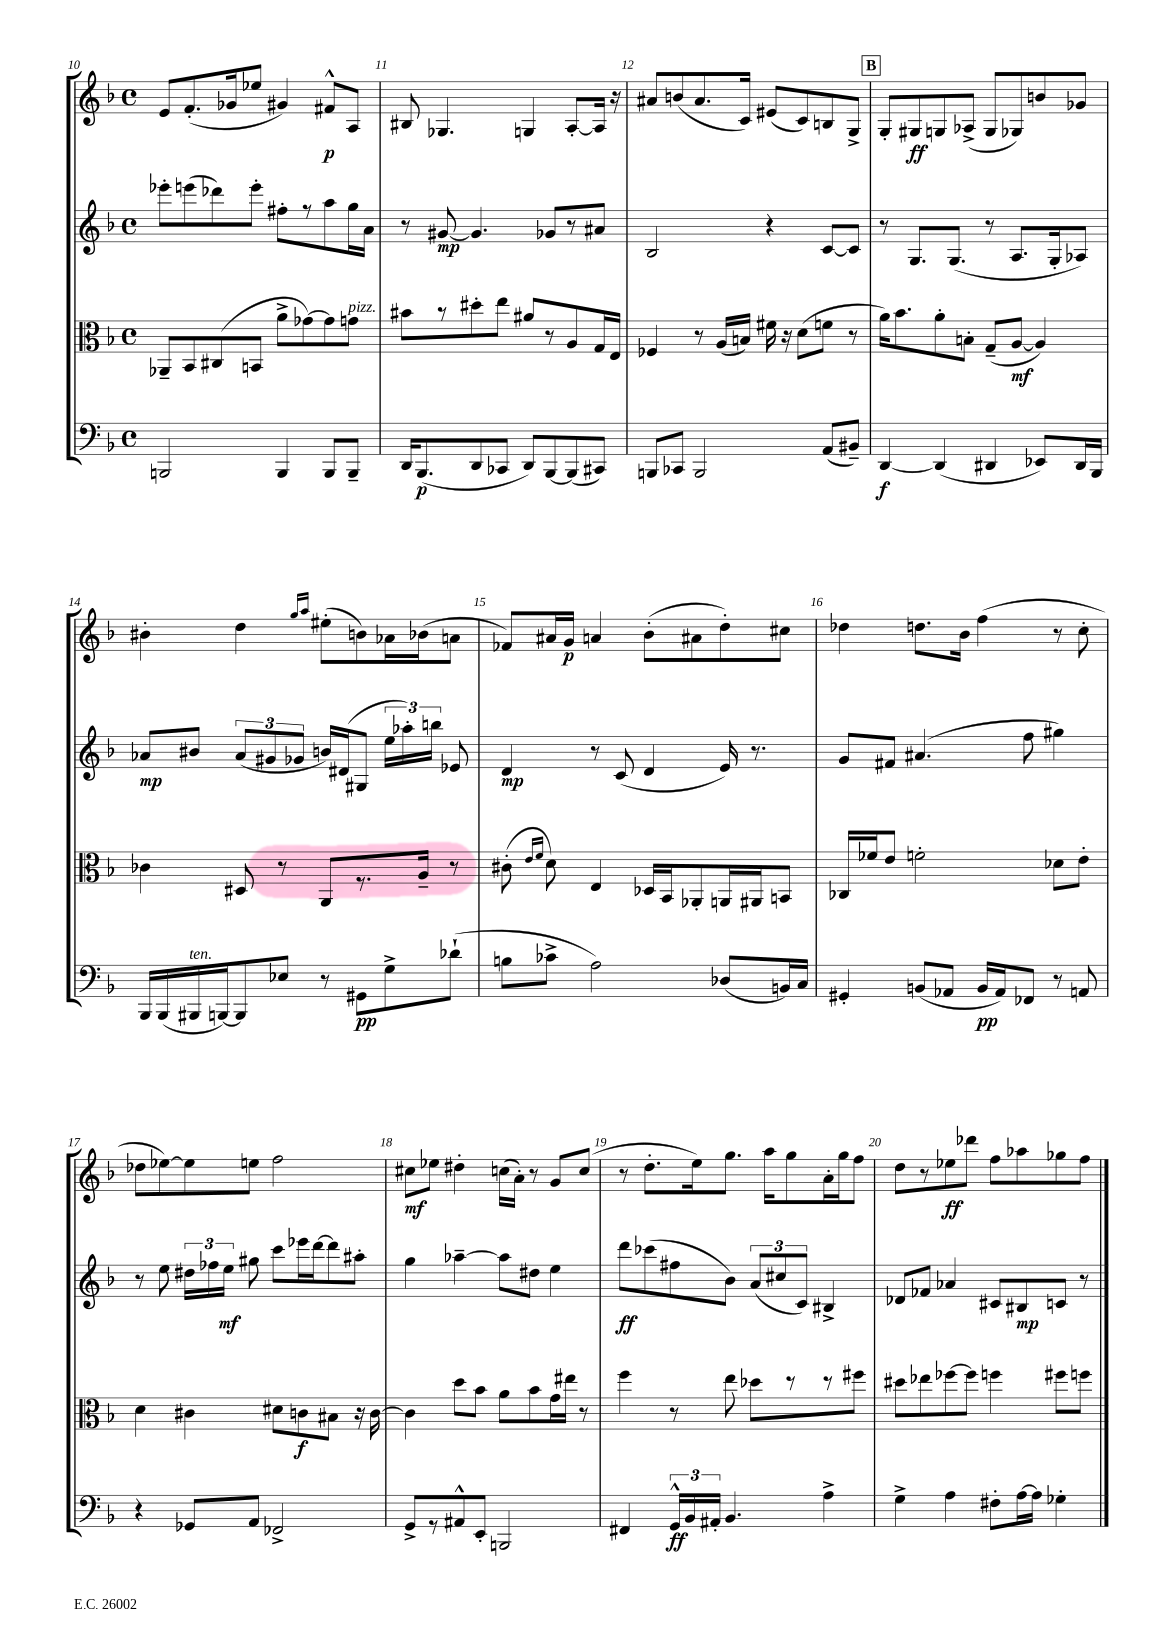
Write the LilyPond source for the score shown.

<<
\new StaffGroup <<
\new Staff = "s0" {
    \clef treble \key f \major \defaultTimeSignature \time 4/4
    \autoBeamOff e'8[ f'8.-.( ges'16 ees''8] gis'4) fis'8[-^\p a8] |
    bis8 ges4. g4 a8[~-. a16] r16 |
    ais'8[ b'8( ais'8. c'16]) eis'8[( c'8) b8 g8]-> |
    \mark \markup { \box "B" } g8[-. gis8\ff g8 aes8]->( g8[ ges8) b'8 ges'8] |
    bis'4-. d''4 \grace { g''16[ a''16] } eis''8[-.( b'8) aes'16 bes'16( a'8] |
    fes'8[) ais'16 g'16]\p a'4 bes'8[-.( ais'8 d''8-.) cis''8] |
    des''4 d''8.[ bes'16] f''4( r8 c''8-. |
    des''8[ ees''8~) ees''8 e''8] f''2 |
    cis''8[\mf ees''8] dis''4-. c''16[( a'16]-.) r8 g'8[ c''8]( |
    r8 d''8.[-. e''16) g''8.] a''16[ g''8 a'16-. g''16 f''8] |
    d''8[ r8 ees''8\ff des'''8] f''8[ aes''8 ges''8 f''8] \bar "|." |
}
\new Staff = "s1" {
    \clef treble \key f \major \defaultTimeSignature \time 4/4
    \autoBeamOff ees'''8[-. e'''8( des'''8) e'''8]-. fis''8[-. r8 a''8 g''16 a'16] |
    r8 gis'8~\mp gis'4. ges'8[ r8 ais'8] |
    bes2 r4 c'8[~ c'8] |
    \mark \markup { \box "B" } r8 g8.[ g8.]( r8 a8.[ g16-. aes8]) |
    aes'8[\mp bis'8] \tuplet 3/2 { aes'8[( gis'8 ges'8] } b'16[) dis'16( gis8] \tuplet 3/2 { e''16[ aes''16-.) b''16] } ees'8 |
    d'4\mp r8 c'8( d'4 e'16) r8. |
    g'8[ fis'8] ais'4.( f''8 gis''4) |
    r8 e''8 \tuplet 3/2 { dis''16[ fes''16 e''16]\mf } gis''8 c'''8[ ees'''16 d'''16~ d'''8 ais''8]-. |
    g''4 aes''4~-- aes''8[ dis''8] e''4 |
    d'''8[\ff ces'''8( fis''8 bes'8]) \tuplet 3/2 { a'8[( cis''8 c'8]) } bis4-> |
    des'8[ fes'8] aes'4 cis'8[ bis8\mp c'8] r8 \bar "|." |
}
\new Staff = "s2" {
    \clef alto \key f \major \defaultTimeSignature \time 4/4
    \autoBeamOff aes,8[-- bes,8 cis8( b,8] a'8[-> ges'8~) ges'8 g'8]^\markup { \italic "pizz." } |
    bis'8[ r8 dis''8-. e''8] ais'8[ r8 a8 g16 e16] |
    fes4 r8 a16[( b16]) fis'16 r16 d'8[( f'8] r8 |
    \mark \markup { \box "B" } a'16[) bes'8. a'8-. b8]-. g8[--( a8]~\mf a4) |
    ces'4 dis8 r8 a,8[ r8. a16]-- r8 |
    cis'8-.( \grace { e'16[ f'16] } d'8) e4 des16[ bes,16 aes,8-. a,16 ais,16 b,8] |
    ces16[ fes'16 e'8] f'2-. des'8[ e'8]-. |
    d'4 cis'4 dis'8[ c'8\f bis8] r16 c'16~ |
    c'4 d''8[ bes'8] a'8[ bes'8 g'16 eis''16] r8 |
    f''4 r8 e''8 des''8[ r8 r8 fis''8] |
    dis''8[ ees''8 fes''8~ fes''8] f''4 fis''8[ f''8] \bar "|." |
}
\new Staff = "s3" {
    \clef bass \key f \major \defaultTimeSignature \time 4/4
    \autoBeamOff b,,2 b,,4 b,,8[ b,,8]-- |
    d,16[ bes,,8.\p( d,8 ces,8] d,8[) bes,,8~ bes,,8( cis,8]) |
    b,,8[ ces,8] b,,2 a,8[( bis,8]--) |
    \mark \markup { \box "B" } d,4~\f d,4( dis,4 ees,8[) dis,16 bes,,16] |
    bes,,16[ bes,,16( bis,,16^\markup { \italic "ten." } b,,16~) b,,8 ees8] r8 gis,8[\pp g8-> des'8]-!( |
    b8[ ces'8]-> a2) des8[( b,16) c16] |
    gis,4-. b,8[( aes,8] b,16[\pp aes,16) fes,8] r8 a,8 |
    r4 ges,8[ a,8] fes,2-> |
    g,8[-> r8 ais,8-^ e,8]-. b,,2 |
    fis,4 \tuplet 3/2 { g,16[-^\ff bes,16 ais,16]-. } bes,4. a4-> |
    g4-> a4 fis8[-. a16~ a16] ges4-. \bar "|." |
}
>>
>>
\layout { \context { \Score currentBarNumber = #10 \override BarNumber.break-visibility = ##(#f #t #t) barNumberVisibility = #all-bar-numbers-visible } }
